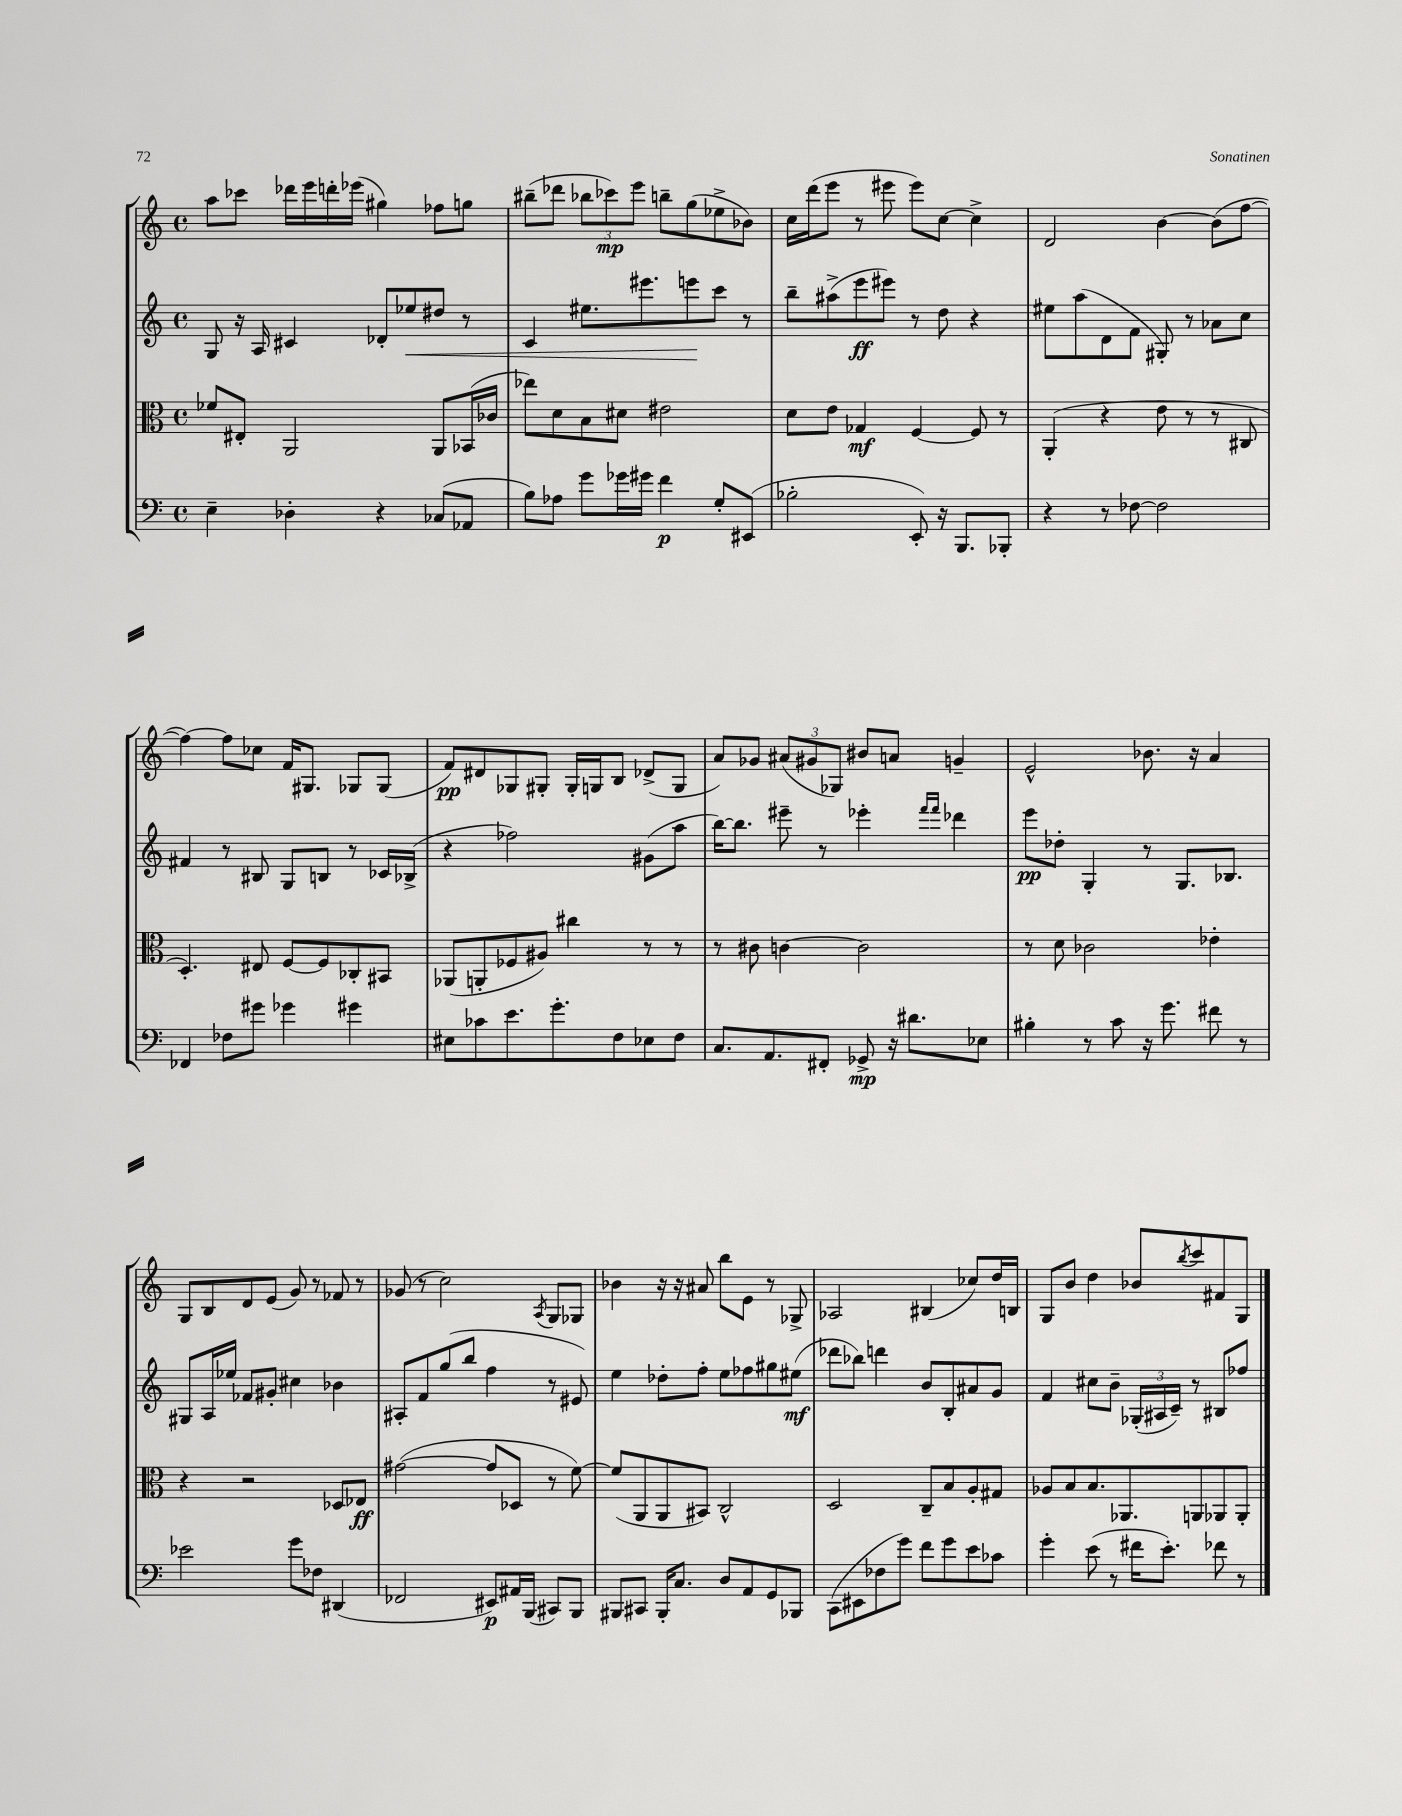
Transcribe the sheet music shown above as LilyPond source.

<<
\new StaffGroup <<
\new Staff = "s0" {
    \clef treble \key c \major \defaultTimeSignature \time 4/4
    a''8 ces'''8 des'''16 e'''16 d'''16-. ees'''16( gis''4) fes''8 g''8 |
    bis''8--( des'''8 \tuplet 3/2 { bes''8 ces'''8\mp) e'''8 } b''8-- g''8( ees''8-> bes'8) |
    c''16 d'''16( e'''8 r8 eis'''8 eis'''8) c''8~ c''4-> |
    d'2 b'4~ b'8( f''8~ |
    f''4~) f''8 ces''8 f'16 gis8. ges8 ges8( |
    f'8\pp) dis'8 ges8 gis8-. gis16-. g16 b8 des'8->( g8 |
    a'8) ges'8 \tuplet 3/2 { ais'8( gis'8 ges8) } bis'8 a'8 g'4-- |
    e'2-^ bes'8. r16 a'4 |
    g8 b8 d'8 e'8( g'8) r8 fes'8 r8 |
    ges'8( r8 c''2) \acciaccatura { a8 } g8 ges8 |
    bes'4 r16 r16 ais'8 b''8 e'8 r8 ges8-> |
    aes2 bis4( ces''8) d''16 b16 |
    g8 b'8 d''4 bes'8 \acciaccatura { b''8 } c'''8 fis'8 g8 \bar "|." |
}
\new Staff = "s1" {
    \clef treble \key c \major \defaultTimeSignature \time 4/4
    g8 r16 a16 cis'4 des'8-. ees''8\< dis''8 r8 |
    c'4 eis''8. eis'''8. e'''8\! c'''8 r8 |
    b''8-- ais''8->( e'''8\ff eis'''8) r8 d''8 r4 |
    eis''8 a''8( d'8 f'8 gis8-.) r8 aes'8 c''8 |
    fis'4 r8 bis8 g8 b8 r8 ces'16 bes16->( |
    r4 fes''2) gis'8( a''8 |
    b''16~) b''8. eis'''8-- r8 ees'''4-. \grace { f'''16 f'''16 } des'''4 |
    e'''8\pp des''8-. g4-. r8 g8. bes8. |
    gis8 a16 ees''16 fes'8 gis'8-. cis''4 bes'4 |
    ais8-. f'8 g''8( b''8 f''4 r8 eis'8) |
    e''4 des''8-. f''8-. e''8 fes''8 gis''8 eis''8\mf( |
    des'''8 bes''8) d'''4 b'8 b8-. ais'8 g'8 |
    f'4 cis''8 b'8-- \tuplet 3/2 { ges16-.( ais16 c'16--) } r8 bis8 fes''8 \bar "|." |
}
\new Staff = "s2" {
    \clef alto \key c \major \defaultTimeSignature \time 4/4
    fes'8 eis8-. a,2 a,8 bes,16( ces'16 |
    ees''8) d'8 b8 dis'8 eis'2 |
    d'8 e'8 ges4\mf f4~ f8 r8 |
    a,4-.( r4 e'8 r8 r8 cis8 |
    d4.-.) eis8 f8~ f8 ces8-. bis,8 |
    aes,8( a,8-. fes8 ais8) cis''4 r8 r8 |
    r8 cis'8 c'4~ c'2 |
    r8 d'8 ces'2 ees'4-. |
    r4 r2 des8 ees8\ff |
    gis'2~( gis'8 des8 r8 f'8~) |
    f'8( a,8 a,8 bis,8) c2-^ |
    d2 c8-- b8 a8-. gis8 |
    aes8 b8 b8. aes,8. a,8 aes,8 aes,8-. \bar "|." |
}
\new Staff = "s3" {
    \clef bass \key c \major \defaultTimeSignature \time 4/4
    e4-- des4-. r4 ces8( aes,8 |
    b8) aes8 g'8 ges'16 gis'16 f'4\p g8-. eis,8( |
    bes2-. e,8-.) r16 b,,8. bes,,8-. |
    r4 r8 fes8~ fes2 |
    fes,4 fes8 gis'8 ges'4 gis'4 |
    eis8 ces'8 e'8. g'8.-. f8 ees8 f8 |
    c8. a,8. fis,8-. ges,8->\mp r16 dis'8. ees8 |
    bis4-. r8 c'8 r16 g'8. fis'8 r8 |
    ees'2 g'8 fes8 dis,4( |
    fes,2 eis,8\p) ais,16 b,,16( cis,8) b,,8 |
    bis,,8 cis,8 bis,,16-. c8. d8 a,8 g,8 bes,,8 |
    c,8( eis,8 fes8 g'8) f'8 g'8 e'8 ces'8 |
    g'4-. e'8( r8 fis'16 e'8.-.) fes'8 r8 \bar "|." |
}
>>
>>
\layout { \context { \Score \remove "Bar_number_engraver" } }
